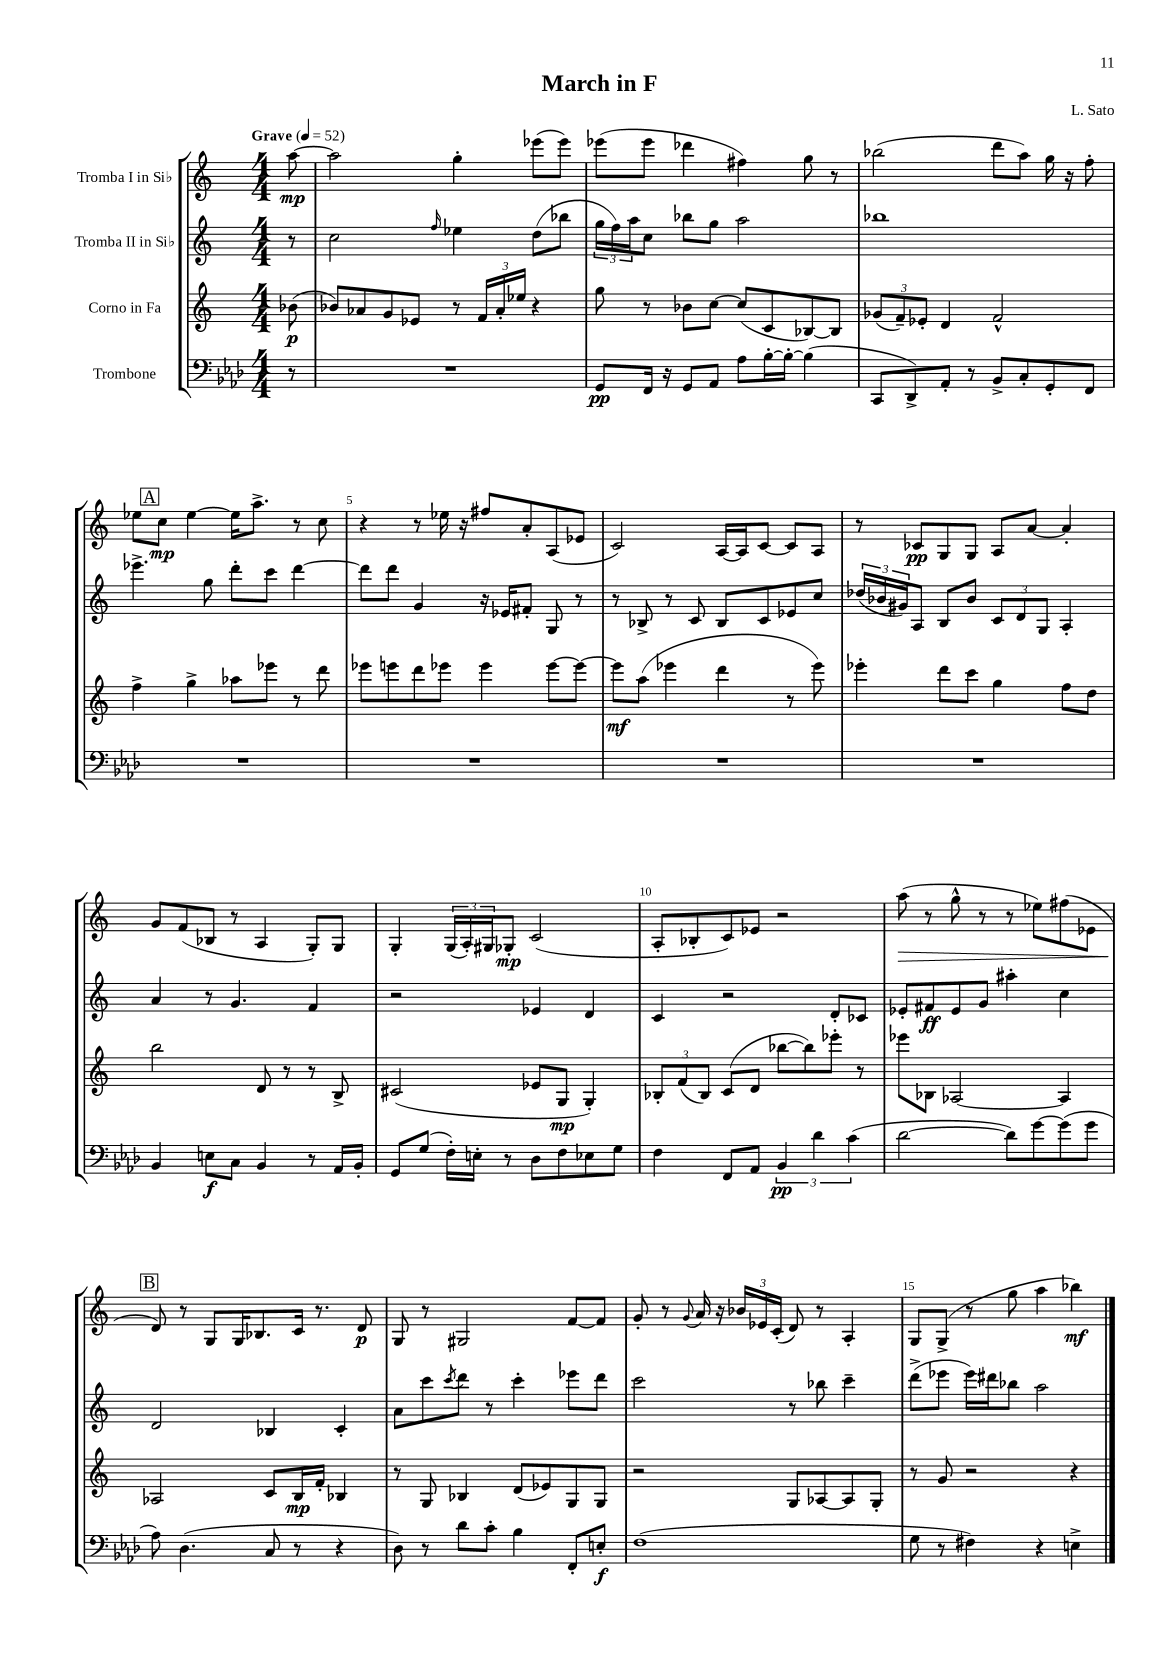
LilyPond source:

\header { title = "March in F" composer = "L. Sato" }
<<
\new StaffGroup <<
\new Staff = "s0" \with { instrumentName = "Tromba I in Sib" } {
    \clef treble \key c \major \numericTimeSignature \time 4/4 \partial 8 \tempo "Grave" 4 = 52
    a''8~\mp |
    a''2 g''4-. ees'''8( ees'''8) |
    ees'''8( ees'''8 des'''4 fis''4) g''8 r8 |
    bes''2( d'''8 a''8) g''16 r16 f''8-. |
    \mark \markup { \box "A" } ees''8 c''8\mp ees''4~ ees''16 a''8.-> r8 c''8 |
    r4 r8 ees''16 r16 fis''8 a'8-. a8( ees'8 |
    c'2) a16~ a16 c'8~ c'8 a8 |
    r8 ces'8\pp g8 g8 a8 a'8~ a'4-. |
    g'8 f'8( bes8 r8 a4 g8-.) g8 |
    g4-. \tuplet 3/2 { g16( a16-.) gis16 } ges8-.\mp c'2( |
    a8-. bes8-. c'8) ees'8 r2 |
    a''8\>( r8 g''8-^ r8 r8 ees''8) fis''8( ees'8 |
    \mark \markup { \box "B" } d'8\!) r8 g8 g16 bes8. c'16 r8. d'8\p |
    g8 r8 gis2 f'8~ f'8 |
    g'8-. r8 \appoggiatura { g'8 } a'16 r16 \tuplet 3/2 { bes'16 ees'16 c'16-.( } d'8) r8 a4-. |
    g8 g8->( r8 g''8 a''4 bes''4\mf) \bar "|." |
}
\new Staff = "s1" \with { instrumentName = "Tromba II in Sib" } {
    \clef treble \key c \major \numericTimeSignature \time 4/4 \partial 8
    r8 |
    c''2 \grace { f''16 } ees''4 d''8( bes''8 |
    \tuplet 3/2 { g''16 f''16) a''16 } c''8 bes''8 g''8 a''2 |
    bes''1 |
    \mark \markup { \box "A" } ees'''4.-> g''8 d'''8-. c'''8 d'''4~ |
    d'''8 d'''8 g'4 r16 ees'16 fis'8-. g8 r8 |
    r8 bes8-> r8 c'8 bes8 c'8 ees'8 c''8 |
    \tuplet 3/2 { des''16( bes'16 gis'16) } a8 b8 bes'8 \tuplet 3/2 { c'8 d'8 g8 } a4-. |
    a'4 r8 g'4. f'4 |
    r2 ees'4 d'4 |
    c'4 r2 d'8-. ces'8 |
    ees'8-. fis'8\ff ees'8 g'8 ais''4-. c''4 |
    \mark \markup { \box "B" } d'2 bes4 c'4-. |
    a'8 c'''8 \acciaccatura { c'''8 } d'''8 r8 c'''4-. ees'''8 d'''8 |
    c'''2 r8 bes''8 c'''4-- |
    d'''8->( ees'''8 ees'''16) dis'''16 bes''8 a''2 \bar "|." |
}
\new Staff = "s2" \with { instrumentName = "Corno in Fa" } {
    \clef treble \key c \major \numericTimeSignature \time 4/4 \partial 8
    bes'8\p( |
    bes'8) aes'8 g'8 ees'8 r8 \tuplet 3/2 { f'16 aes'16-. ees''16 } r4 |
    g''8 r8 bes'8 c''8~ c''8( c'8 bes8~) bes8 |
    \tuplet 3/2 { ges'8( f'8--) ees'8-. } d'4 f'2-^ |
    \mark \markup { \box "A" } f''4-> g''4-> aes''8 ees'''8 r8 d'''8 |
    ees'''8 e'''8 d'''8 ees'''8 ees'''4 ees'''8~ ees'''8~ |
    ees'''8\mf a''8( ees'''4 d'''4 r8 ees'''8) |
    ees'''4-. d'''8 c'''8 g''4 f''8 d''8 |
    b''2 d'8 r8 r8 b8-> |
    cis'2( ees'8 g8\mp g4-.) |
    \tuplet 3/2 { bes8-. f'8( bes8) } c'8( d'8 bes''8~ bes''8) ees'''8-. r8 |
    ees'''8 bes8 aes2~ aes4 |
    \mark \markup { \box "B" } aes2 c'8 b16\mp f'16-. bes4 |
    r8 g8 bes4 d'8( ees'8) g8 g8 |
    r2 g8 aes8~ aes8 g8-. |
    r8 g'8 r2 r4 \bar "|." |
}
\new Staff = "s3" \with { instrumentName = "Trombone" } {
    \clef bass \key aes \major \numericTimeSignature \time 4/4 \partial 8
    r8 |
    R1 |
    g,8\pp f,16 r16 g,8 aes,8 aes8 bes16~-. bes16~-. bes4( |
    c,8 des,8->) aes,8-. r8 bes,8-> c8-. g,8-. f,8 |
    \mark \markup { \box "A" } R1 |
    R1 |
    R1 |
    R1 |
    bes,4 e8\f c8 bes,4 r8 aes,16 bes,16-. |
    g,8 g8( f16-.) e16-. r8 des8 f8 ees8 g8 |
    f4 f,8 aes,8 \tuplet 3/2 { bes,4\pp des'4 c'4( } |
    des'2~ des'8) g'8~ g'8( g'8 |
    \mark \markup { \box "B" } aes8) des4.( c8 r8 r4 |
    des8) r8 des'8 c'8-. bes4 f,8-. e8-.\f |
    f1( |
    g8 r8 fis4) r4 e4-> \bar "|." |
}
>>
>>
\layout { \context { \Score \override BarNumber.break-visibility = ##(#f #t #t) barNumberVisibility = #(every-nth-bar-number-visible 5) } }
